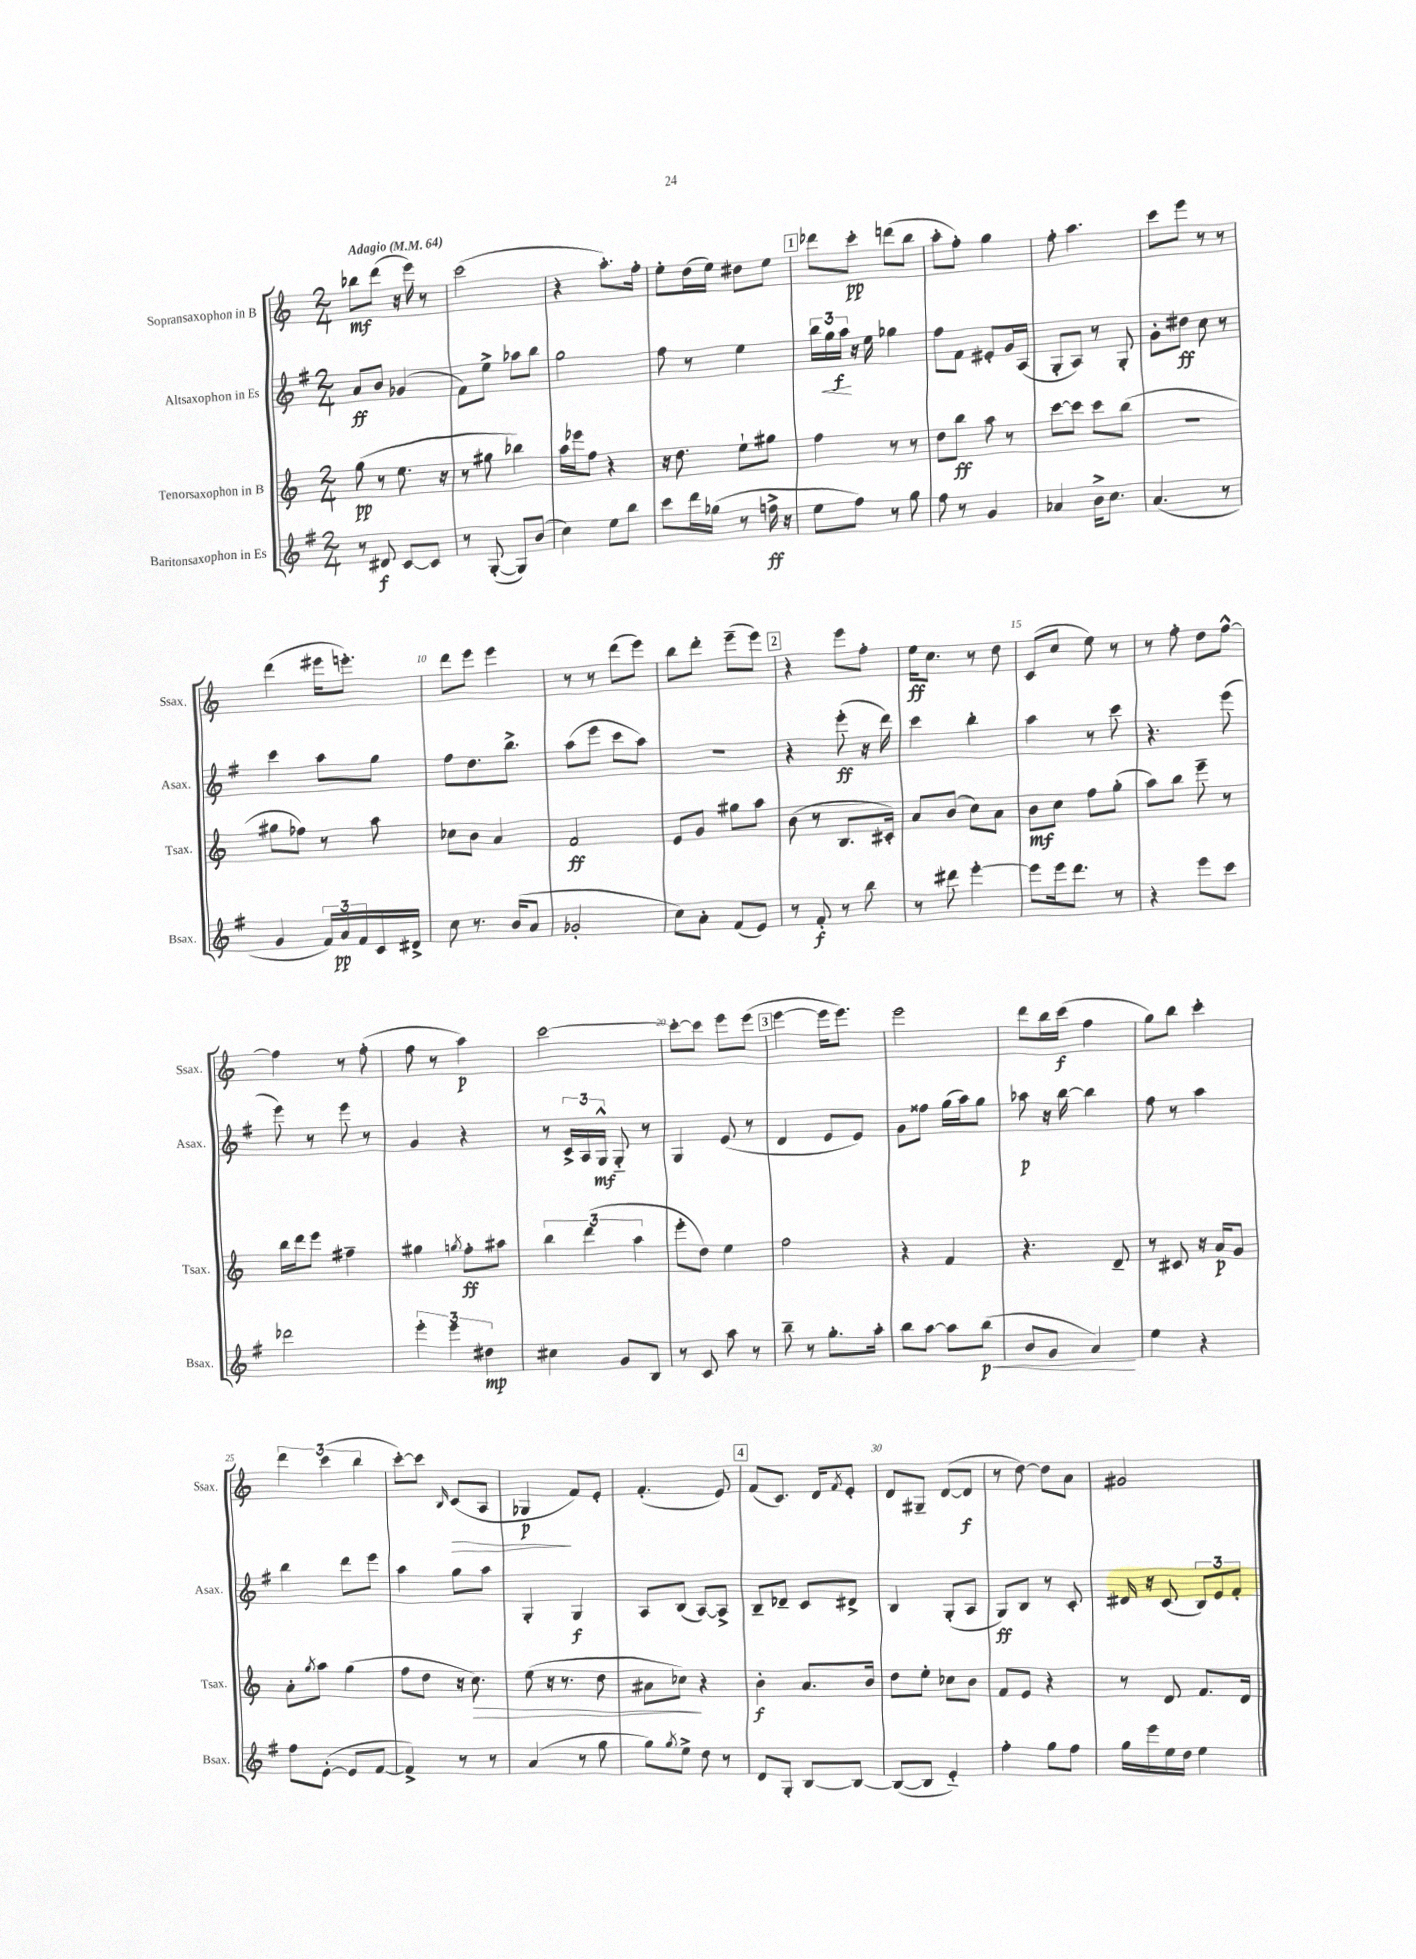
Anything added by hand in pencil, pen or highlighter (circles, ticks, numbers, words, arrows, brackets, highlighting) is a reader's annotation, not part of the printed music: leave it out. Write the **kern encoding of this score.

**kern	**kern	**kern	**kern
*staff4	*staff3	*staff2	*staff1
*clefG2	*clefG2	*clefG2	*clefG2
*k[f#]	*k[]	*k[f#]	*k[]
*M2/4	*M2/4	*M2/4	*M2/4
*MM64	*MM64	*MM64	*MM64
8r	(8gg	8a	8bb-
8d#	8r	8b	(8ddd
[8c	8.ee	(4g-	16r
.	.	.	16eee)
8c]	.	.	8r
.	16r	.	.
=	=	=	=
8r	8r	8f#)	(2ccc
([8G'	8gg#	8ee^	.
8G])	4bb-)	8aa-	.
(8b	.	8bb	.
=	=	=	=
4cc)	16aa	2gg	4r
.	16eee-	.	.
.	8ff	.	.
8ee	4r	.	8.aa')
8bb	.	.	.
.	.	.	16ff'
=	=	=	=
8ccc	16r	8ff#	8ee'
.	8.dd	.	.
16ddd	.	8r	(16dd
(16gg-	.	.	16ee)
8r	8ee`	4ee	8dd#
16ff^	8gg#	.	8ee
16r	.	.	.
=	=	=	=
8ee	4ff	24bb	8ddd-
.	.	24gg	.
.	.	24aa	.
8ff#)	.	16r	8ccc'
.	.	16ee	.
8r	8r	4gg-	(8ddd
8gg	8r	.	8bb
=	=	=	=
8ff#	8dd	8ff#	8aa'
8r	8bb	8f#	8ff')
4g	8aa	8e#'	4gg
.	8r	16g	.
.	.	(16A	.
=	=	=	=
4a-	[8ccc	8G'	8ff'
.	8ccc]	8A)	4.aa
16b^	8ccc	8r	.
8.cc	.	.	.
.	(8bb	8G'	.
=	=	=	=
(4.a	2r	8g'	8ccc
.	.	8dd#	8eee
.	.	8cc	8r
8r	.	8r	8r
=	=	=	=
4g	8gg#	4ccc	(4ddd
.	8ff-)	.	.
24f#)	8r	8aa	16eee#
24a	.	.	.
.	.	.	8.eee')
24f#	.	.	.
16c	8aa	8gg	.
16d#^	.	.	.
=	=	=	=
8cc	8cc-	8ff#	8ddd
8.r	8b	8.dd	8eee
.	4a	.	4eee
(16b	.	8.bb^	.
8a	.	.	.
=	=	=	=
2g-'	2f	(8aa	8r
.	.	8eee	8r
.	.	8ccc	(8ddd
.	.	8aa)	8eee)
=	=	=	=
8cc)	8e	2r	8bb
8a'	8g	.	8ddd'
(8f#	8gg#	.	(8eee~
8e)	8aa	.	8eee)
=	=	=	=
8r	(8b	4r	4r
8f#'	8r	.	.
8r	8.B	(8eee'	8eee
8bb	.	16r	8ff'
.	16c#')	16ddd)	.
=	=	=	=
8r	8a	4ccc	16ee
.	.	.	8.cc
8ddd#	(8b	.	.
[4eee'	8cc)	4bb'	8r
.	8a	.	8dd
=	=	=	=
8eee]	8b	4aa	(8c
16eee	8cc	.	8cc
8.ddd	.	.	.
.	8ff	8r	8ee)
8r	(8gg'	8ccc	8r
=	=	=	=
4r	8aa)	4.r	8r
.	8bb	.	8ff'
8eee	8eee~	.	8dd
8ccc	8r	(8eee	[8ff^^
=	=	=	=
2ddd-	16bb	8eee)	4ff]
.	16ddd	.	.
.	8eee	8r	.
.	4ff#~	8eee	8r
.	.	8r	(8ff'
=	=	=	=
6eee'	4gg#	4g	8ff
.	.	.	8r
6eee	.	.	.
.	8qgg	.	.
.	8ff'	4r	4aa)
6dd#	.	.	.
.	8aa#	.	.
=	=	=	=
4cc#	6bb	8r	[2ccc
.	.	24c^	.
.	(6ddd	24A	.
.	.	24G^^	.
8g	.	8G'~	.
.	6aa	.	.
8B	.	8r	.
=	=	=	=
8r	8eee'	4G	8ccc'_
8c	8dd)	.	8ccc]
8aa	4ee	(8e	8eee
8r	.	8r	(8eee
=	=	=	=
8bb~	2ff	4d	[4eee
8r	.	.	.
8.gg'	.	8e	16eee]
.	.	.	8.eee)
.	.	8e)	.
16aa'	.	.	.
=	=	=	=
8bb	4r	8g	2eee
[8aa	.	8ff##	.
8aa]	4f	(16gg	.
.	.	16aa)	.
(8bb	.	8gg	.
=	=	=	=
8b	4.r	8aa-	8ddd
8g	.	16r	16bb
.	.	[16bb	(16ccc
4a)	.	4bb]	4ff
.	8d~	.	.
=	=	=	=
4ee	8r	8ff#	8gg)
.	8c#	8r	8bb
4r	16r	4aa	4ccc'
.	16a	.	.
.	8g	.	.
=	=	=	=
8ff#	8a'	4bb	6ddd
.	8qgg	.	.
([8e'	8aa	.	.
.	.	.	(6ccc
8e]	(4gg	8ddd	.
.	.	.	6bb
[8f#	.	8eee	.
=	=	=	=
4f#^])	8ff	4aa	[8ccc')
.	8dd	.	8ccc]
.	.	.	16qqB
8r	16r	8gg	(8c
.	8.cc)	.	.
8r	.	8aa	8A
=	=	=	=
(4a	(8ee	4G'	4G-
.	16r	.	.
.	8.r	.	.
8r	.	4G	8f)
8gg	8dd	.	8e'
=	=	=	=
8gg)	8a#	8A	(4.f'
8qgg	.	.	.
8ee^	8cc-)	(8B	.
8dd	4r	[8A)	.
8r	.	8A^]	8e)
=	=	=	=
8d	4b'	8B~	(8f
8G'	.	8d-~	8.c)
[8B	8.a	8c	.
.	.	.	16d
.	.	.	8qf
8B_	.	8d#^	8e'
.	16b	.	.
=	=	=	=
(8B_	8dd	4B	8d
8B]	8ee'	.	8G#~
4e'~)	8cc-	(8G'	([8d
.	8b	8A	8d]
=	=	=	=
4ff#'	8f	8G)	8r
.	8e	8B	[8dd)
8gg	4r	8r	8dd]
8ff#	.	8c'	8a
=	=	=	=
16gg	8r	16d#	2g#
16eee	.	16r	.
16ee	8d	(8c	.
16dd	.	.	.
4ee	8.f	12B)	.
.	.	12e	.
.	.	12f#'	.
.	16d	.	.
==	==	==	==
*-	*-	*-	*-
